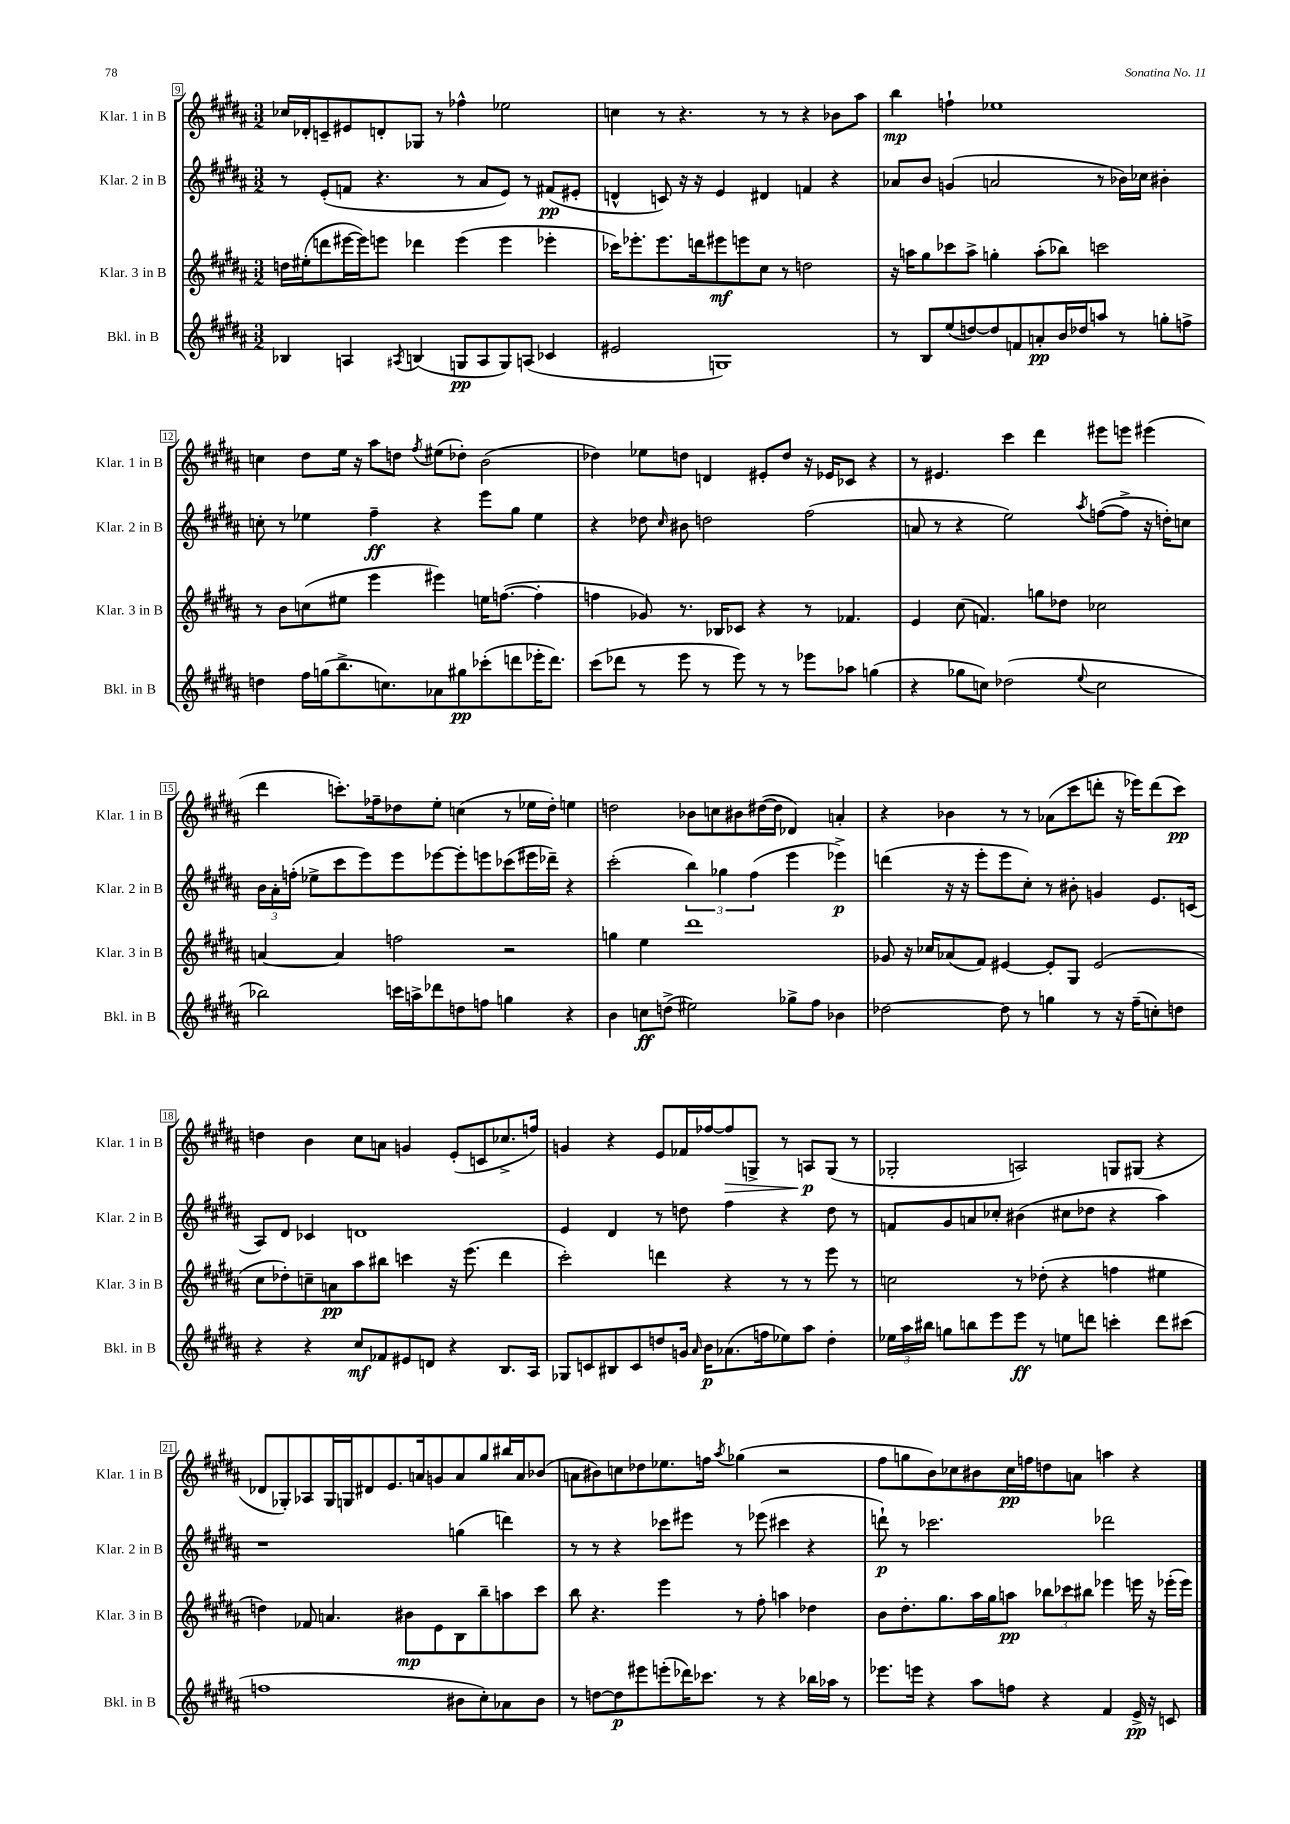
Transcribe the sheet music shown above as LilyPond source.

<<
\new StaffGroup <<
\new Staff = "s0" \with { instrumentName = "Klar. 1 in B" shortInstrumentName = "Klar. 1 in B" } {
    \clef treble \key b \major \numericTimeSignature \time 3/2
    \autoBeamOff ces''16[ des'16-. c'8-- eis'8 d'8-. ges8] r8 fes''4-^ ees''2 |
    c''4 r8 r4. r8 r8 r4 bes'8[ ais''8] |
    b''4\mp f''4-! ees''1 |
    c''4 dis''8[ e''16] r16 ais''8[ d''8] \acciaccatura { fis''8 } eis''8[( des''8]-.) b'2( |
    des''4) ees''8[ d''8] d'4 eis'8[-. d''8] r16 ees'16[ ces'8] r4 |
    r8 eis'4. cis'''4 dis'''4 eis'''8[ e'''8] eis'''4( |
    dis'''4 c'''8.[-.) fes''16-- des''8 e''8]-. c''4( r8 ees''16[ des''16]-.) e''4 |
    d''2 bes'8[ c''8 bis'8 dis''16~( dis''16] des'4) a'4-. |
    r4 bes'4 r8 r8 aes'8[( cis'''8 d'''8]-. r16 ees'''16[) d'''8( cis'''8]\pp) |
    d''4 b'4 cis''8[ a'8] g'4 e'8[-.( c'8 ces''8.-> f''16]) |
    g'4 r4 e'8[ fes'16 fes''16~ fes''8\> g8]-> r8 a8[\p\! g8]( r8 |
    ges2-. a2) g8[ gis8]( r4 |
    des'8[ ges8-.) aes8 ges16 g16 dis'8 e'8. a'16 g'8 a'8 gis''8 bis''16 a'16 bes'8]( |
    a'8[ bis'8) c''8 des''8 ees''8. f''16] \acciaccatura { ais''8 } ges''4( r2 |
    fis''8[ g''8 b'8) ces''8 bis'8 ces''16\pp f''16 d''8 a'8] a''4 r4 \bar "|." |
}
\new Staff = "s1" \with { instrumentName = "Klar. 2 in B" shortInstrumentName = "Klar. 2 in B" } {
    \clef treble \key b \major \numericTimeSignature \time 3/2
    \autoBeamOff r8 e'8[-.( f'8] r4. r8 ais'8[ e'8]) r8 fis'8[\pp( eis'8]-. |
    d'4-^ c'8) r16 r16 e'4 dis'4 f'4 r4 |
    aes'8[ b'8] g'4( a'2 r8 bes'16[) ces''16] bis'4-. |
    c''8-. r8 ees''4 fis''4--\ff r4 e'''8[ gis''8] ees''4 |
    r4 des''8 \grace { cis''16 } bis'8 d''2 fis''2( |
    a'8 r8 r4 e''2) \acciaccatura { ais''8 } f''8[~( f''8]-> r16 d''16[-.) c''8] |
    \tuplet 3/2 { b'16[ ais'16-. f''16]-.( } ees''8[-> cis'''8 e'''8) e'''8 ees'''8~ ees'''8-. e'''8 ces'''8( eis'''16 des'''16]--) r4 |
    cis'''2-.( \tuplet 3/2 { b''4) ges''4 fis''4( } e'''4 ees'''4->\p) |
    d'''4( r16 r16 e'''8[-. e'''8 cis''8]-.) r8 bis'8-. g'4 e'8.[ c'16]( |
    ais8[) dis'8] ces'4 d'1 |
    e'4 dis'4 r8 d''8 fis''4 r4 d''8 r8 |
    f'8[ gis'8 a'8 ces''8]-. bis'4( cis''8[ des''8] r4 ais''4) |
    r1 g''4( d'''4) |
    r8 r8 r4 ces'''8[ eis'''8] r8 ees'''8( cis'''4 r4 |
    d'''8-!\p) r8 ces'''2. des'''2 \bar "|." |
}
\new Staff = "s2" \with { instrumentName = "Klar. 3 in B" shortInstrumentName = "Klar. 3 in B" } {
    \clef treble \key b \major \numericTimeSignature \time 3/2
    \autoBeamOff d''16[ eis''16-.( d'''8 eis'''16~ eis'''16) e'''8] des'''4 e'''4( e'''4 ees'''4-. |
    ces'''16[) ees'''8.-. ees'''8. d'''16 eis'''8\mf e'''8 cis''8] r8 d''2 |
    r16 a''16[ gis''8 ces'''8 a''8]-> g''4-. a''8[-.( bes''8]) c'''2 |
    r8 b'8[ c''8( eis''8] e'''4 eis'''4) e''16[ f''8.]~( f''4-. |
    f''4 ges'8) r8. bes16[ ces'8] r4 r8 fes'4. |
    e'4 cis''8( f'4.) g''8[ des''8] ces''2 |
    a'4~ a'4 f''2 r2 |
    g''4 e''4 dis'''1 |
    ges'8 r16 ces''16[ aes'8( fis'8]) eis'4~ eis'8[-. gis8] eis'2( |
    cis''8[ des''8-.) c''8-- a'8\pp ais''8 bis''8] c'''4 r16 e'''8.( dis'''4 |
    cis'''2-.) d'''4 r4 r8 r8 e'''8 r8 |
    c''2 r8 des''8-.( r4 f''4 eis''4 |
    d''4) fes'8 a'4. bis'8[\mp e'8 b8 b''8-- a''8 cis'''8] |
    b''8 r4. e'''4 r8 fis''8-. a''4 des''4 |
    b'8[ dis''8.-. gis''8. ais''16 gis''16 a''8]\pp \tuplet 3/2 { bes''8[ ces'''8 bis''8] } ees'''4 e'''16 r16 ees'''16[-.( ees'''16]) \bar "|." |
}
\new Staff = "s3" \with { instrumentName = "Bkl. in B" shortInstrumentName = "Bkl. in B" } {
    \clef treble \key b \major \numericTimeSignature \time 3/2
    \autoBeamOff bes4 a4 \acciaccatura { ais8 } b4( g8[\pp ais8 g8) a8]( ces'4 |
    eis'2 g1) |
    r8 b8[ e''8( d''8~) d''8 f'8 a'8-.\pp b'16 des''16 a''8] r8 g''8[-. f''8]-> |
    d''4 fis''16[ g''16( b''8.-> c''8.) aes'8 gis''8\pp ces'''8-.( d'''8 ees'''16-. d'''8.]) |
    cis'''8[( des'''8] r8 e'''8 r8 e'''8) r8 r8 ees'''8[ aes''8] g''4( |
    r4 ges''8[ c''8]) des''2( \appoggiatura { e''8 } c''2 |
    bes''2) c'''16[ a''16-> des'''8 d''8 f''8] g''4 r4 |
    b'4 c''8[\ff d''8]->( eis''2) ges''8[-> fis''8] bes'4 |
    des''2~ des''8 r8 g''4 r8 r16 fis''16[--( c''8-.) d''8] |
    r4 r4 cis''8[\mf fes'8 eis'8 d'8] r4 b8.[ ais16] |
    ges8[ c'8 bis8 c'8 d''8 g'16] \grace { ais'16 } b'16[\p aes'8.( f''16 ees''8) ais''8] d''4-. |
    \tuplet 3/2 { ees''16[ ais''16 bis''16] } g''8[ b''8 e'''8 e'''8]\ff r8 e''8[ d'''8] c'''4-. d'''8[ cis'''8]( |
    f''1 bis'8[ cis''8-.) aes'8 bis'8] |
    r8 d''8[~ d''8\p eis'''8 e'''8-.( des'''16) ces'''8.] r8 r4 bes''16[ aes''16] r8 |
    ees'''8.[ e'''16] r4 ais''8[ f''8] r4 fis'4 e'16->\pp r16 c'8 \bar "|." |
}
>>
>>
\layout { \context { \Score currentBarNumber = #9 \override BarNumber.stencil = #(make-stencil-boxer 0.1 0.3 ly:text-interface::print) } }
